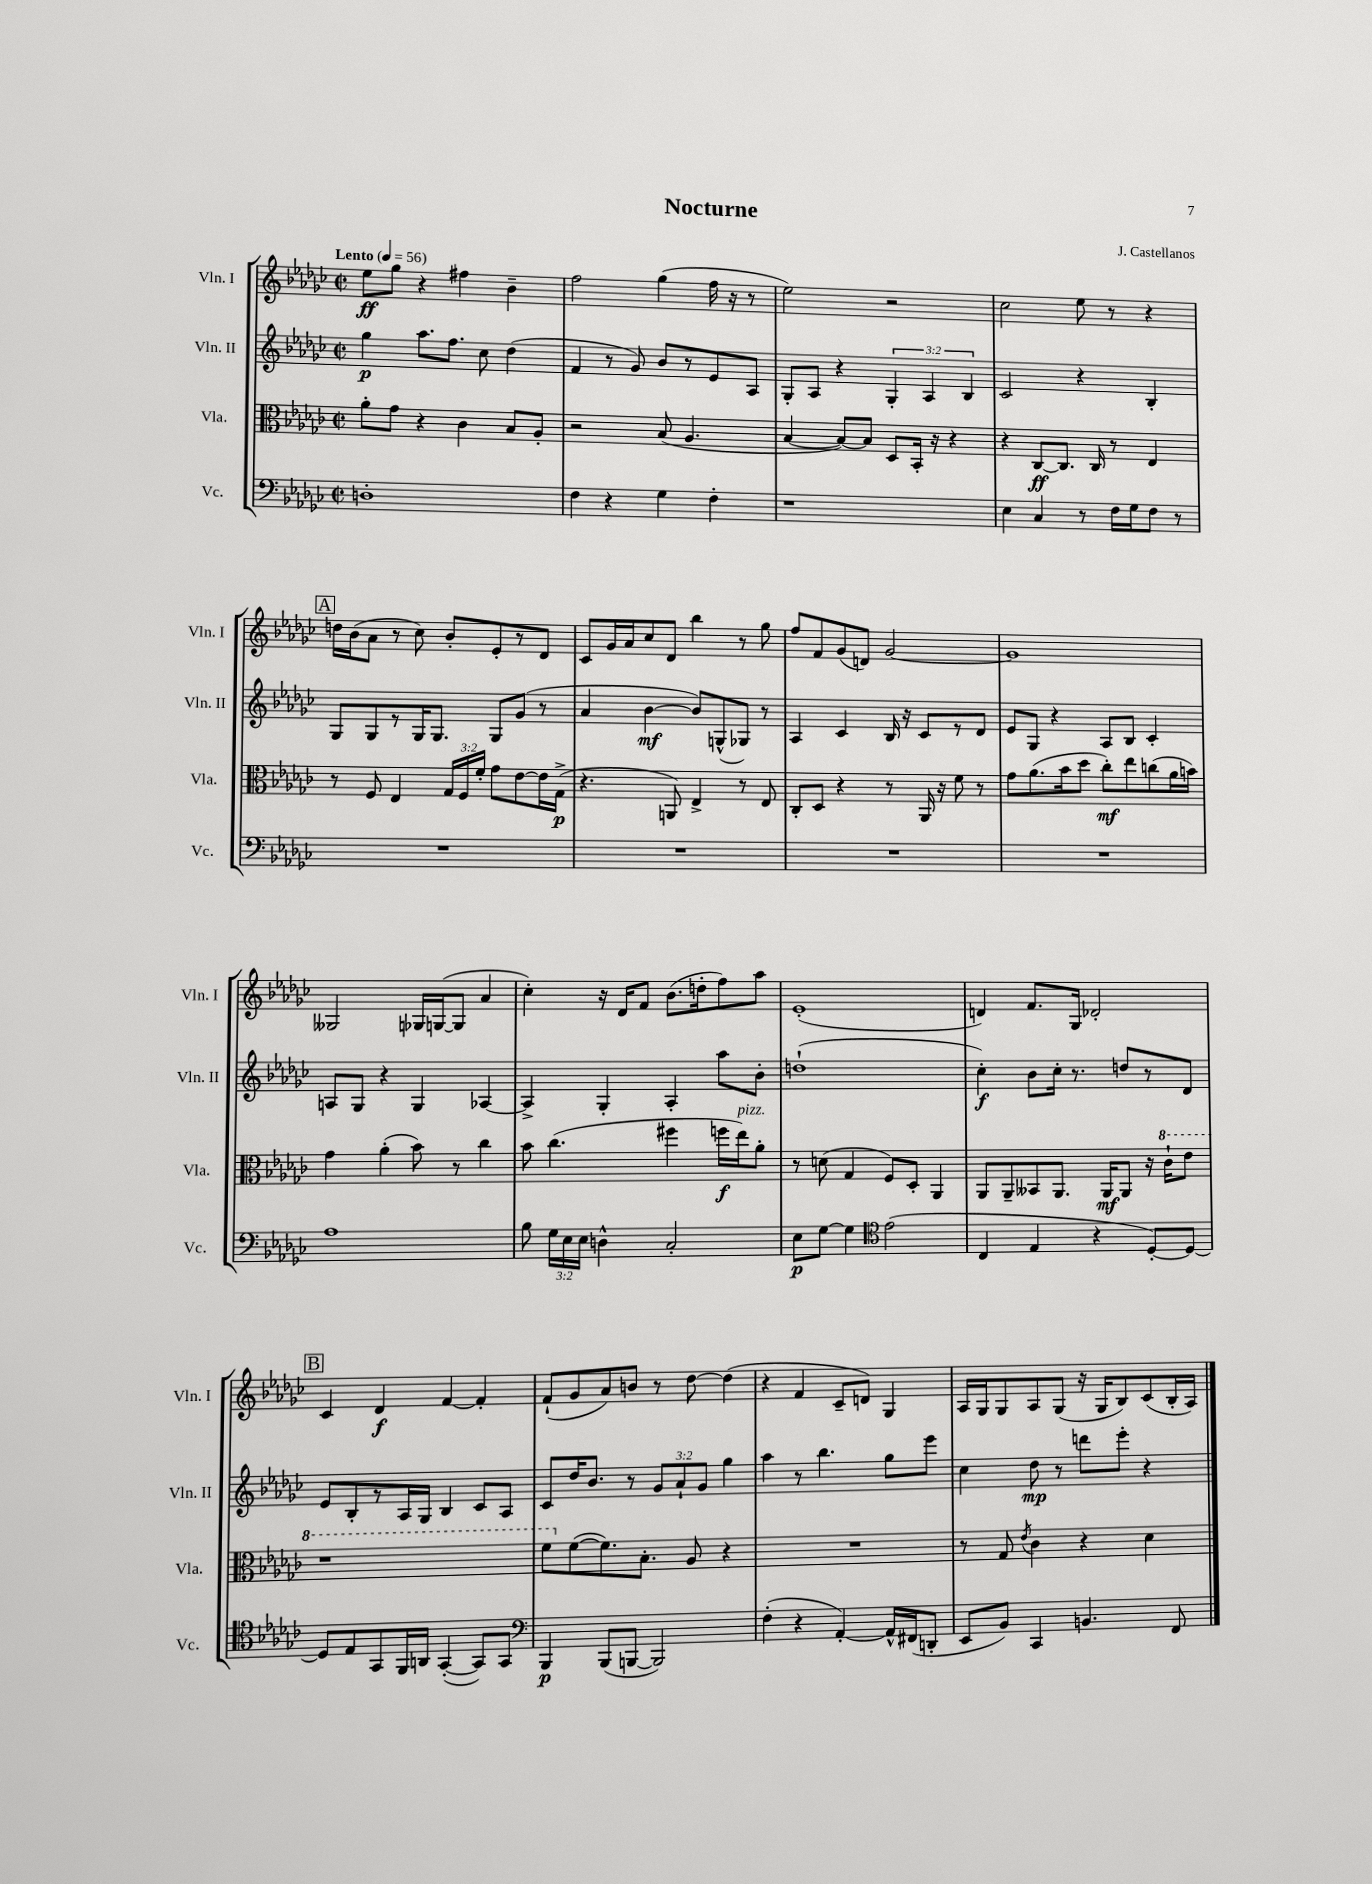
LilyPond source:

\header { title = "Nocturne" composer = "J. Castellanos" }
<<
\new StaffGroup <<
\new Staff = "s0" \with { instrumentName = "Vln. I" shortInstrumentName = "Vln. I" } {
    \clef treble \key ges \major \defaultTimeSignature \time 2/2 \tempo "Lento" 4 = 56
    \autoBeamOff ees''8[\ff ges''8] r4 fis''4 bes'4-- |
    f''2 ges''4( f''16 r16 r8 |
    ees''2) r2 |
    ces''2 ees''8 r8 r4 |
    \mark \markup { \box "A" } d''16[ bes'16( aes'8] r8 ces''8) bes'8[-. ees'8-. r8 des'8] |
    ces'8[ ges'16 aes'16 ces''8 des'8] bes''4 r8 ges''8 |
    f''8[ f'8 ges'8( d'8]) ges'2~ |
    ges'1 |
    geses2 ges16[ g16~( g8] aes'4 |
    ces''4-.) r16 des'16[ f'8] bes'8.[( d''16-. f''8) aes''8] |
    ees'1-.( |
    d'4) f'8.[ ges16] des'2-. |
    \mark \markup { \box "B" } ces'4 des'4\f f'4~ f'4-. |
    f'8[-!( ges'8 aes'8) b'8] r8 des''8~ des''4( |
    r4 f'4 ces'8[-- d'8]) ges4 |
    aes16[ ges16 ges8 aes8 ges8]( r16 ges16[ bes8) ces'8( bes16-. aes16]) \bar "|." |
}
\new Staff = "s1" \with { instrumentName = "Vln. II" shortInstrumentName = "Vln. II" } {
    \clef treble \key ges \major \defaultTimeSignature \time 2/2 \override Staff.TupletNumber.text = #tuplet-number::calc-fraction-text
    \autoBeamOff ges''4\p aes''8.[ f''8.] ces''8 des''4( |
    f'4 r8 ges'8) bes'8[ r8 ees'8 aes8] |
    ges8[-. aes8] r4 \tuplet 3/2 { ges4-. aes4 bes4 } |
    ces'2 r4 bes4-. |
    \mark \markup { \box "A" } ges8[ ges8 r8 ges16 ges8.] ges8[ ges'8]( r8 |
    aes'4 bes'4~\mf bes'8[) g8-^( ges8]) r8 |
    aes4 ces'4 bes16 r16 ces'8[ r8 des'8] |
    ees'8[ ges8] r4 aes8[ bes8] ces'4-. |
    a8[ ges8] r4 ges4 aes4~ |
    aes4-> ges4-. aes4-. aes''8[ bes'8]-. |
    d''1-!( |
    ces''4-.\f) bes'8[ ces''16]-. r8. d''8[ r8 des'8] |
    \mark \markup { \box "B" } ees'8[ bes8-. r8 aes16 ges16] bes4 ces'8[ aes8] |
    ces'8[ des''16 bes'8.] r8 \tuplet 3/2 { ges'8[ aes'8-! ges'8] } ges''4 |
    aes''4 r8 bes''4. ges''8[ ees'''8] |
    ces''4 des''8\mp r8 d'''8[ ees'''8]-. r4 \bar "|." |
}
\new Staff = "s2" \with { instrumentName = "Vla." shortInstrumentName = "Vla." } {
    \clef alto \key ges \major \defaultTimeSignature \time 2/2 \override Staff.TupletNumber.text = #tuplet-number::calc-fraction-text
    \autoBeamOff aes'8[-. ges'8] r4 ces'4 bes8[ aes8]-. |
    r2 bes8( aes4. |
    bes4~ bes8[~) bes8] des8[ bes,16]-. r16 r4 |
    r4 ces8[~\ff ces8.] ces16 r8 ees4 |
    \mark \markup { \box "A" } r8 f8 ees4 \tuplet 3/2 { ges16[ f16 f'16]-. } ges'8[ ees'8~ ees'16 ges16]->\p( |
    r4. a,8) ees4-> r8 ees8 |
    ces8[-. des8] r4 r8 aes,16 r16 f'8 r8 |
    ges'8[ aes'8.( bes'16 des''8] ces''8[-.\mf) ees''8 c''8( aes'16 b'16]) |
    ges'4 aes'4-.( bes'8) r8 ces''4 |
    bes'8 ces''4.( fis''4 f''16[\f ees''16^\markup { \italic "pizz." }) aes'8]-. |
    r8 d'8( ges4 f8[) des8]-. aes,4 |
    aes,8[ aes,8-- beses,8 aes,8.] aes,16[\mf aes,8] r16 \ottava #1 ces''16[-! ees''8] |
    \mark \markup { \box "B" } r1 |
    f''8[ \ottava #0 f'8~( f'8.) bes8.]-. aes8 r4 |
    R1 |
    r8 ges8 \acciaccatura { ees'8 } ces'4 r4 des'4 \bar "|." |
}
\new Staff = "s3" \with { instrumentName = "Vc." shortInstrumentName = "Vc." } {
    \clef bass \key ges \major \defaultTimeSignature \time 2/2 \override Staff.TupletNumber.text = #tuplet-number::calc-fraction-text
    \autoBeamOff d1-. |
    f4 r4 ges4 f4-. |
    r1 |
    ees4 ces4 r8 f16[ ges16 f8] r8 |
    \mark \markup { \box "A" } R1 |
    R1 |
    R1 |
    R1 |
    aes1 |
    bes8 \tuplet 3/2 { ges16[ ees16 ees16] } d4-^ ces2-. |
    ees8[\p ges8]~ ges4 \clef tenor ees'2( |
    ces4 ees4 r4 des8[~-.) des8]~ |
    \mark \markup { \box "B" } des8[ ees8 ges,8 f,16 a,16] ges,4~-.( ges,8[) ges,8] |
    \clef bass bes,,4\p bes,,8[( b,,8]~ b,,2) |
    f4-.( r4 aes,4~-.) aes,16[-^ fis,16( d,8]-. |
    ees,8[ bes,8]) ces,4 b,4. f,8 \bar "|." |
}
>>
>>
\layout { \context { \Score \remove "Bar_number_engraver" } }
